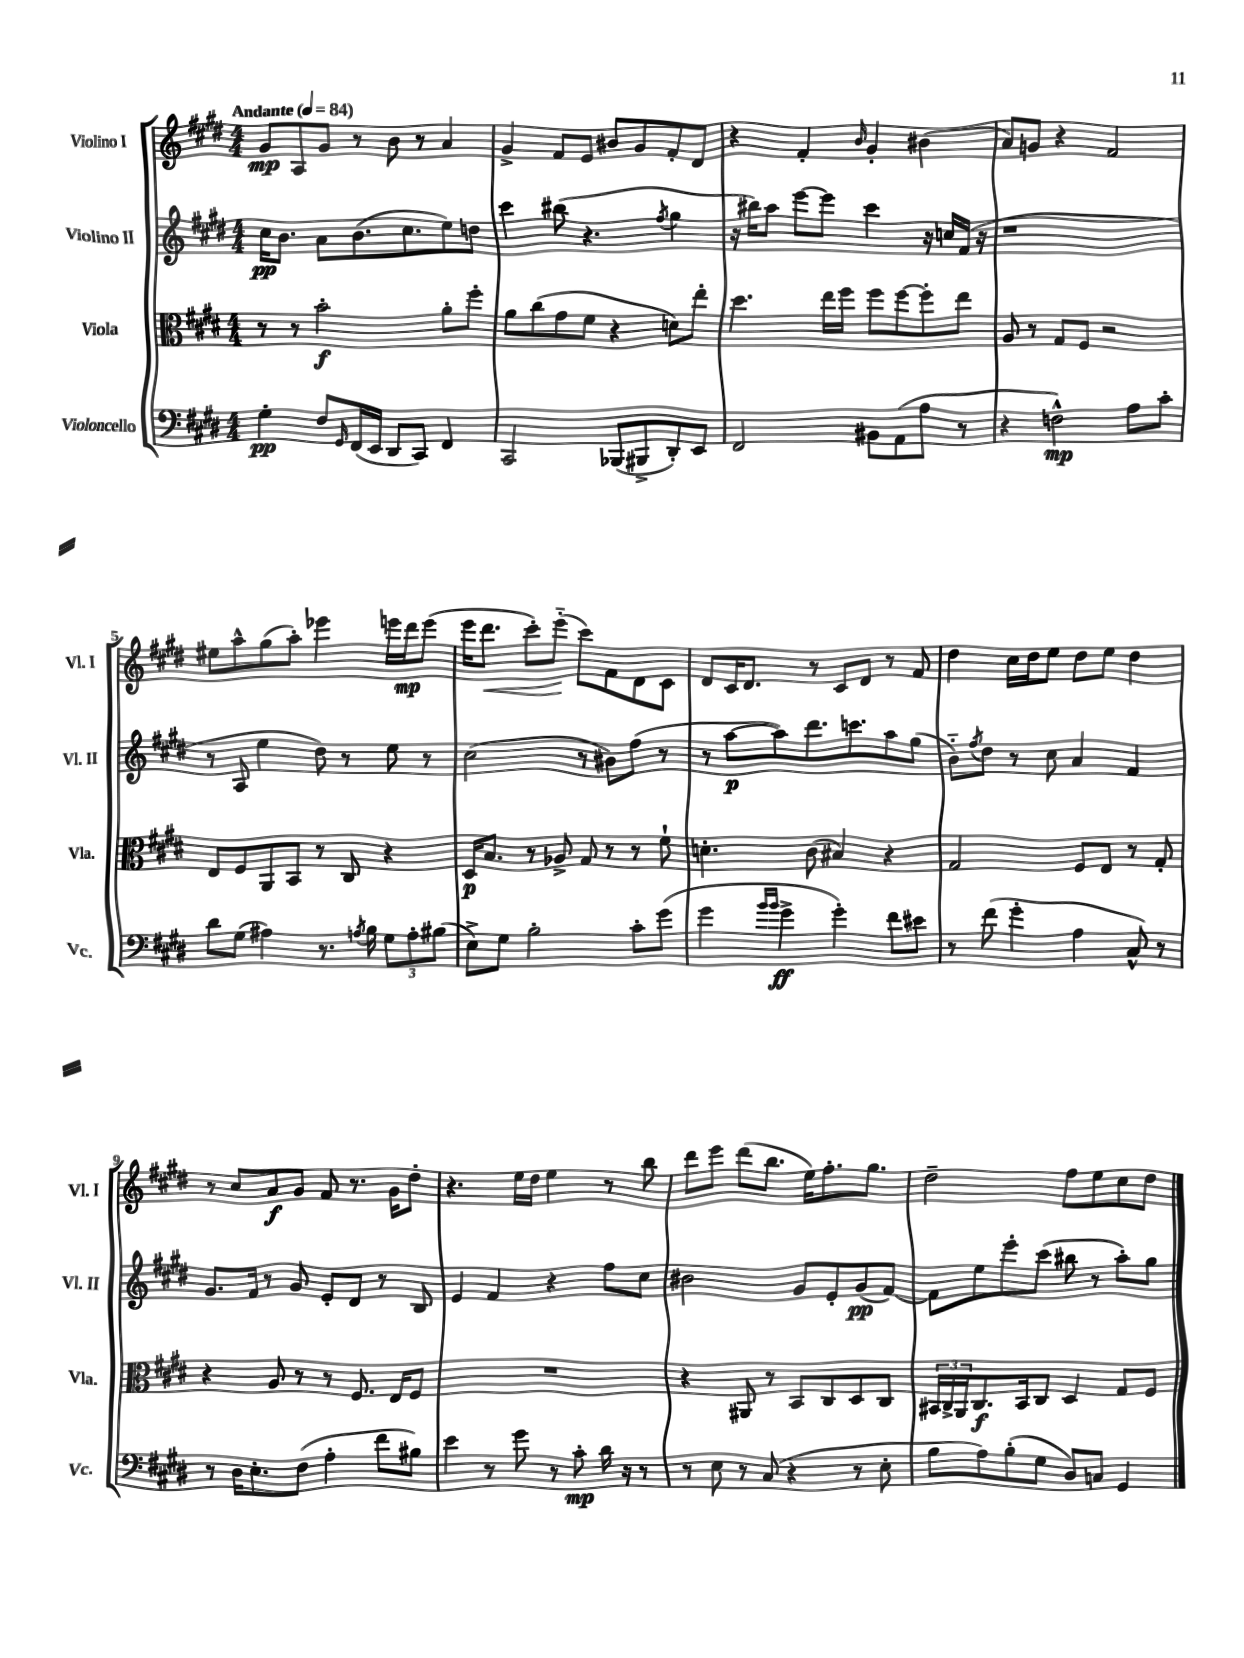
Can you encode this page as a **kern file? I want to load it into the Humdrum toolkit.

**kern	**kern	**kern	**kern
*staff4	*staff3	*staff2	*staff1
*clefF4	*clefC3	*clefG2	*clefG2
*k[f#c#g#d#]	*k[f#c#g#d#]	*k[f#c#g#d#]	*k[f#c#g#d#]
*M4/4	*M4/4	*M4/4	*M4/4
*MM84	*MM84	*MM84	*MM84
4G#'	8r	16cc#	8g#
.	.	8.b	.
.	8r	.	8A
8F#	2b'	8a	8g#
16qqGG#	.	.	.
(16FF#	.	(8.b	8r
16EE	.	.	.
8DD#	.	.	8b
.	.	8.cc#	.
8CC#)	.	.	8r
4FF#	8a'	8ee)	4a
.	8ff#'	8dd	.
=	=	=	=
2CC#	8a	4ccc#	4g#^
.	(8cc#	.	.
.	8g#	(8bb#	8f#
.	8f#	4.r	8e
(8BBB-	4r	.	8b#
8BBB#^	.	.	8g#
.	.	8qff#	.
8DD#')	8d)	4gg#	8f#'
8EE	8ee'	.	8d#
=	=	=	=
2FF#	4.dd#	16r	4r
.	.	16bb#)	.
.	.	8aa	.
.	.	[8eee	4f#'
.	16ee	8eee]	.
.	16ff#	.	.
.	.	.	16qqb
8BB#	8ff#	4ccc#	4g#'
(8AA	[8ff#	.	.
8A	8ff#']	16r	(4b#
.	.	16cc	.
8r	8ee	(16f#	.
.	.	16r	.
=	=	=	=
4r	8A	1r	8a)
.	8r	.	8g
2F^^)	8G#	.	4r
.	8F#	.	.
.	2r	.	2f#
8A	.	.	.
8c#'	.	.	.
=	=	=	=
8d#	8E	8r	8ee#
(8G#	8F#	8A	8aa^^
4A#)	8AA	4ee	(8gg#
.	8BB	.	8aa')
8.r	8r	8dd#)	4eee-
.	8C#	8r	.
8qA	.	.	.
16B	.	.	.
12G#	4r	8ee	16eee
.	.	.	16ddd#
12A'	.	.	.
.	.	8r	(8eee
(12B#	.	.	.
=	=	=	=
8E^)	16D#	(2cc#	16eee
.	8.B	.	8.ddd#
8G#	.	.	.
2B'	8r	.	8ccc#')
.	8A-^	.	(8eee'~
.	8G#	8r	8ccc#)
.	8r	8b#)	8f#
8c#'	8r	(8ff#	8d#
(8g#	8f#`	8r	8c#
=	=	=	=
4g#	4.d'	8r	8d#
.	.	[8aa	16c#
.	.	.	8.d#
16qqb	.	.	.
16qqb	.	.	.
4g#^	.	8aa])	.
.	(8c#	8.ddd#	8r
4g#')	4B#)	.	8c#
.	.	8.ccc	.
.	.	.	8d#
8f#	4r	8aa	8r
8e#	.	(8gg#	8f#
=	=	=	=
8r	2G#	8b'~)	4dd#
.	.	8qff#	.
(8f#	.	8dd#	.
4g#'	.	8r	16cc#
.	.	.	16dd#
.	.	8cc#	8ee
4A	8F#	4a	8dd#
.	8E	.	8ee
8C#^^)	8r	4f#	4dd#
8r	8G#'	.	.
=	=	=	=
8r	4r	8.g#	8r
16D#	.	.	8cc#
8.E'	.	16f#	.
.	8A	8r	8a
(8F#	8r	8g#	8g#
4A'	8r	8e'	8f#
.	8.F#	8d#	8.r
8f#	.	8r	.
.	16E	.	16g#
8B#)	8F#	8B	8dd#'
=	=	=	=
4e	1r	4e	4.r
8r	.	4f#	.
8g#	.	.	16ee
.	.	.	16dd#
8r	.	4r	4ee
8c#'	.	.	.
16d#	.	8ff#	8r
16r	.	.	.
8r	.	8cc#	8bb
=	=	=	=
8r	4r	2b#	8ddd#
8E	.	.	8eee
8r	8AA#	.	(8ddd#
(8C#	8r	.	8.bb
4r	8BB	8g#	.
.	.	.	16ee)
.	8C#	8e'	8.ff#'
8r	8D#	(8g#	.
.	.	.	8.gg#
8E'	8C#	[8f#)	.
=	=	=	=
8B	24BB#	8f#]	2dd#~
.	24C#^	.	.
.	24AA	.	.
8A)	8.C#	8ee	.
(8B'	.	8eee'	.
.	16BB#	.	.
8G#	8C#	(8ccc#	.
8D#)	4D#	8bb#	8ff#
8C	.	8r	8ee
4GG#	8G#	8aa')	8cc#
.	8F#	8gg#	8dd#
==	==	==	==
*-	*-	*-	*-
